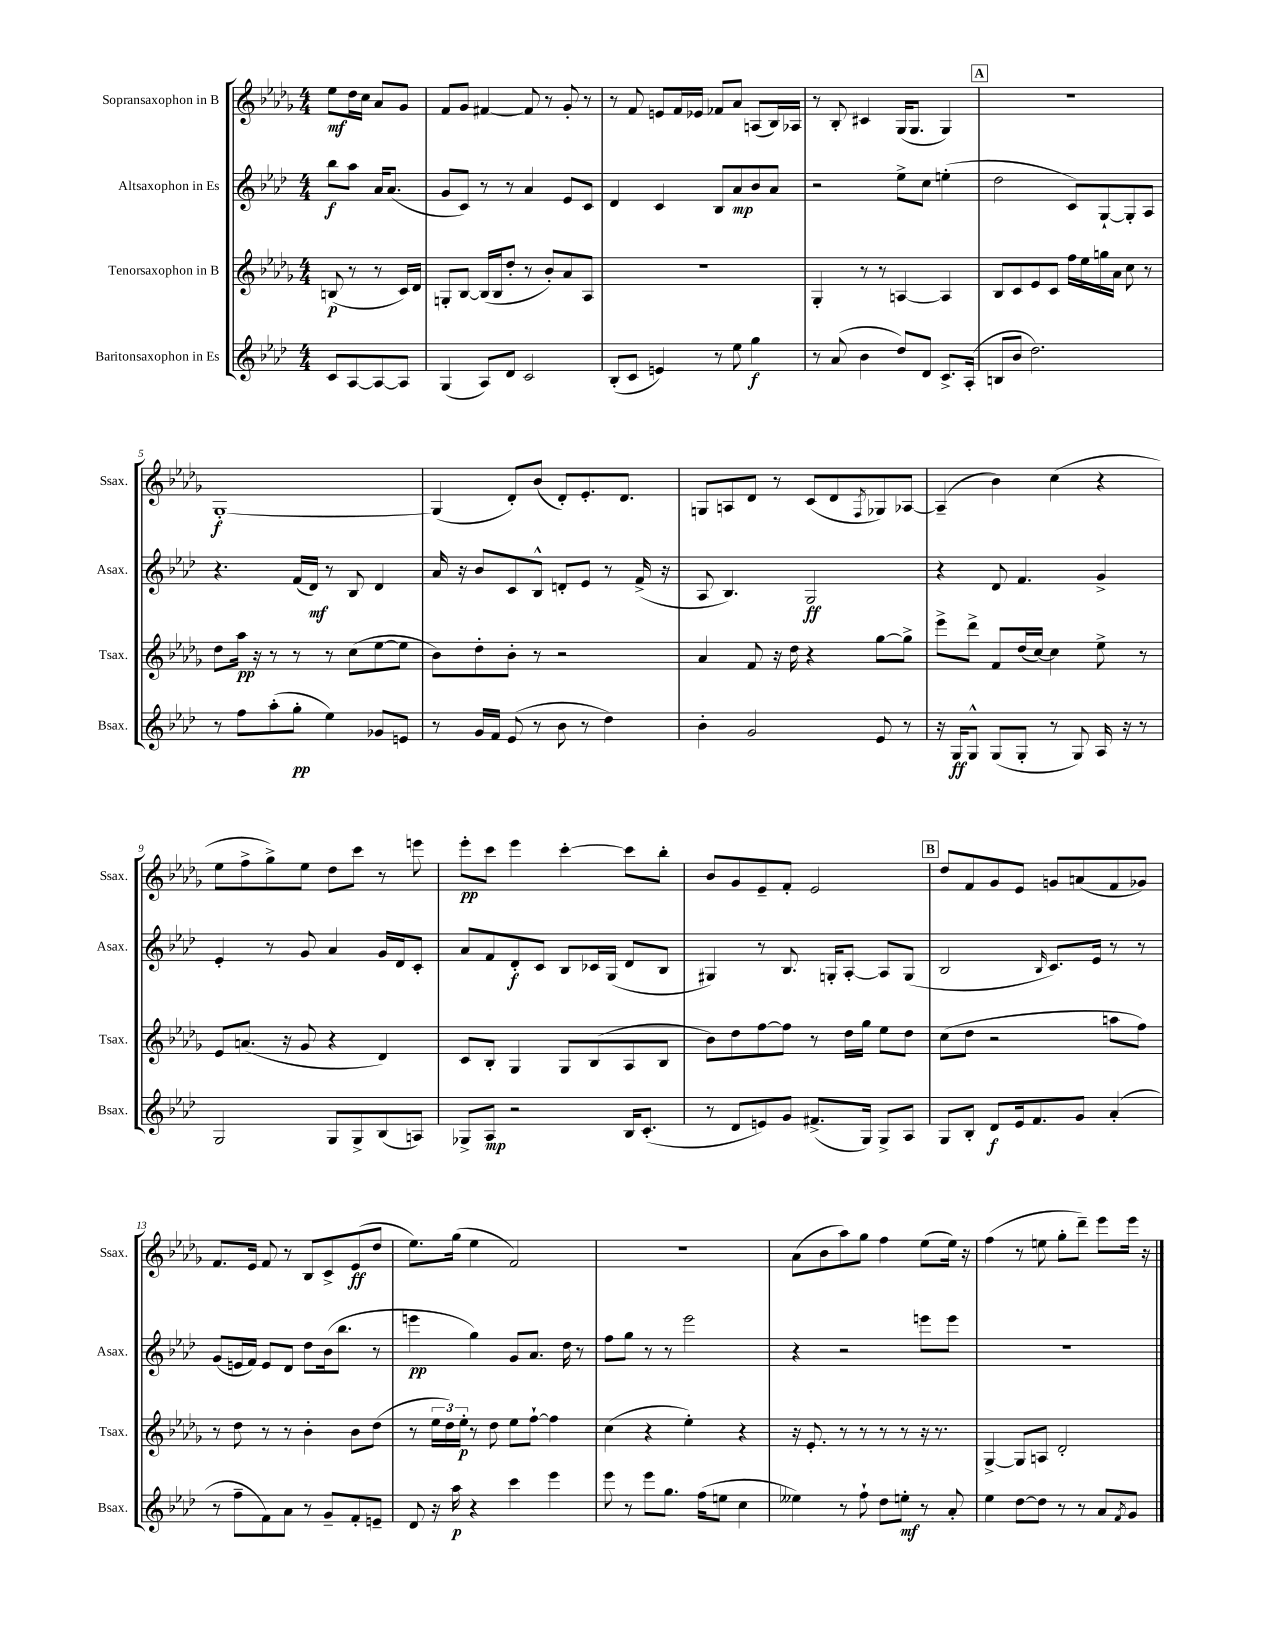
<<
\new StaffGroup <<
\new Staff = "s0" \with { instrumentName = "Sopransaxophon in B" shortInstrumentName = "Ssax." } {
    \clef treble \key des \major \numericTimeSignature \time 4/4 \partial 2
    ees''8\mf des''16 c''16 aes'8 ges'8 |
    f'8 ges'8 fis'4~ fis'8 r8 ges'8-. r8 |
    r8 f'8 e'8 f'16 ees'16 fes'8 aes'8 a8( bes16) aes16 |
    r8 bes8-. cis'4 ges16( ges8. ges4) |
    \mark \markup { \box "A" } R1 |
    ges1~-.\f |
    ges4( des'8-.) bes'8( des'8-.) ees'8.-. des'8. |
    g8 a8 des'8 r8 c'8( des'8 \acciaccatura { f8 } ges8) aes8~ |
    aes4--( bes'4) c''4( r4 |
    ees''8 f''8-> ges''8->) ees''8 des''8 c'''8 r8 e'''8 |
    ees'''8-.\pp c'''8 ees'''4 c'''4~-. c'''8 bes''8-. |
    bes'8 ges'8 ees'8-- f'8-. ees'2 |
    \mark \markup { \box "B" } des''8 f'8 ges'8 ees'8 g'8 a'8( f'8 ges'8) |
    f'8. ees'16 f'8 r8 bes8 c'8-> ees'8\ff( des''8 |
    ees''8.) ges''16( ees''4 f'2) |
    R1 |
    aes'8( bes'8 aes''8) ges''8 f''4 ees''8( ees''16) r16 |
    f''4( r8 e''8 ges''8-. des'''8--) ees'''8 ees'''16 r16 \bar "|." |
}
\new Staff = "s1" \with { instrumentName = "Altsaxophon in Es" shortInstrumentName = "Asax." } {
    \clef treble \key aes \major \numericTimeSignature \time 4/4 \partial 2
    bes''8\f aes''8 aes'16 aes'8.( |
    g'8 c'8) r8 r8 aes'4 ees'8 c'8 |
    des'4 c'4 bes8 aes'8\mp bes'8 aes'8 |
    r2 ees''8-> c''8 e''4-.( |
    \mark \markup { \box "A" } des''2 c'8) g8~-! g8-. aes8 |
    r4. f'16( des'16\mf) r8 bes8 des'4 |
    aes'16 r16 bes'8 c'8 bes8-^ d'8-. ees'8 r8 f'16->( r16 |
    aes8 bes4.) g2\ff |
    r4 des'8 f'4. g'4-> |
    ees'4-. r8 g'8 aes'4 g'16 des'16 c'8-. |
    aes'8 f'8 des'8-.\f c'8 bes8 ces'16 g16( des'8 bes8 |
    gis4) r8 bes8. g16-. aes8~-. aes8 g8( |
    \mark \markup { \box "B" } bes2 \grace { bes16 } c'8.) ees'16 r8 r8 |
    g'8( e'16 f'16) e'8 des'8 des''8 bes'16( bes''8. r8 |
    e'''4\pp g''4) g'8 aes'8. des''16 r8 |
    f''8 g''8 r8 r8 ees'''2 |
    r4 r2 e'''8 e'''8 |
    r1 \bar "|." |
}
\new Staff = "s2" \with { instrumentName = "Tenorsaxophon in B" shortInstrumentName = "Tsax." } {
    \clef treble \key des \major \numericTimeSignature \time 4/4 \partial 2
    b8\p( r8 r8 c'16) des'16 |
    g8-. bes8~ bes16( bes16 des''8-. r8 bes'8-.) aes'8 aes8 |
    r1 |
    ges4-. r8 r8 a4~ a4 |
    \mark \markup { \box "A" } bes8 c'8 ees'8 c'8 f''16 ees''16 g''16 aes'16 c''8 r8 |
    des''8 aes''16\pp r16 r8 r8 r8 c''8( ees''8~ ees''8 |
    bes'8) des''8-. bes'8-. r8 r2 |
    aes'4 f'8 r16 des''16 r4 ges''8~ ges''8-> |
    ees'''8-> des'''8-> f'8 des''16( c''16~) c''4 ees''8-> r8 |
    ees'8 a'8.( r16 ges'8 r4 des'4) |
    c'8 bes8-. ges4 ges8 bes8( aes8 bes8 |
    bes'8) des''8 f''8~ f''8 r8 des''16 ges''16 ees''8 des''8 |
    \mark \markup { \box "B" } c''8( des''8 r2 a''8 f''8) |
    r8 des''8 r8 r8 bes'4-. bes'8 des''8( |
    r8 \tuplet 3/2 { ees''16 des''16) ees''16-.\p } r8 des''8 ees''8 f''8~-! f''4 |
    c''4( r4 ees''4-.) r4 |
    r16 ees'8.-. r8 r8 r8 r8 r16 r8. |
    ges4~-> ges8 a8 des'2-. \bar "|." |
}
\new Staff = "s3" \with { instrumentName = "Baritonsaxophon in Es" shortInstrumentName = "Bsax." } {
    \clef treble \key aes \major \numericTimeSignature \time 4/4 \partial 2
    c'8 aes8~ aes8~ aes8 |
    g4( aes8) des'8 c'2 |
    bes8-.( c'8 e'4) r8 ees''8 g''4\f |
    r8 aes'8( bes'4 des''8) des'8 c'8.-> aes16-.( |
    \mark \markup { \box "A" } b8 bes'8 des''2.) |
    r8 f''8 aes''8-.( g''8-.\pp ees''4) ges'8 e'8 |
    r8 g'16 f'16 ees'8( r8 bes'8 r8 des''4) |
    bes'4-. g'2 ees'8 r8 |
    r16 g16\ff g8-^ g8( g8-. r8 g8) aes16 r16 r8 |
    g2 g8 g8-> bes8( a8) |
    ges8-> aes8\mp r2 bes16 c'8.-.( |
    r8 des'8 e'8) g'8 fis'8.->( g16) g8-> aes8 |
    \mark \markup { \box "B" } g8 bes8-. des'8\f ees'16 f'8. g'8 aes'4-.( |
    r8 f''8-- f'8) aes'8 r8 g'8-- f'8-. e'8-- |
    des'8 r16 aes''16\p r4 c'''4 ees'''4 |
    ees'''8 r8 ees'''8 g''8. f''16( e''8 c''4 |
    eeses''4) r8 f''8-! des''8 e''8-.\mf r8 aes'8-. |
    ees''4 des''8~ des''8 r8 r8 aes'8 \acciaccatura { f'8 } g'8 \bar "|." |
}
>>
>>
